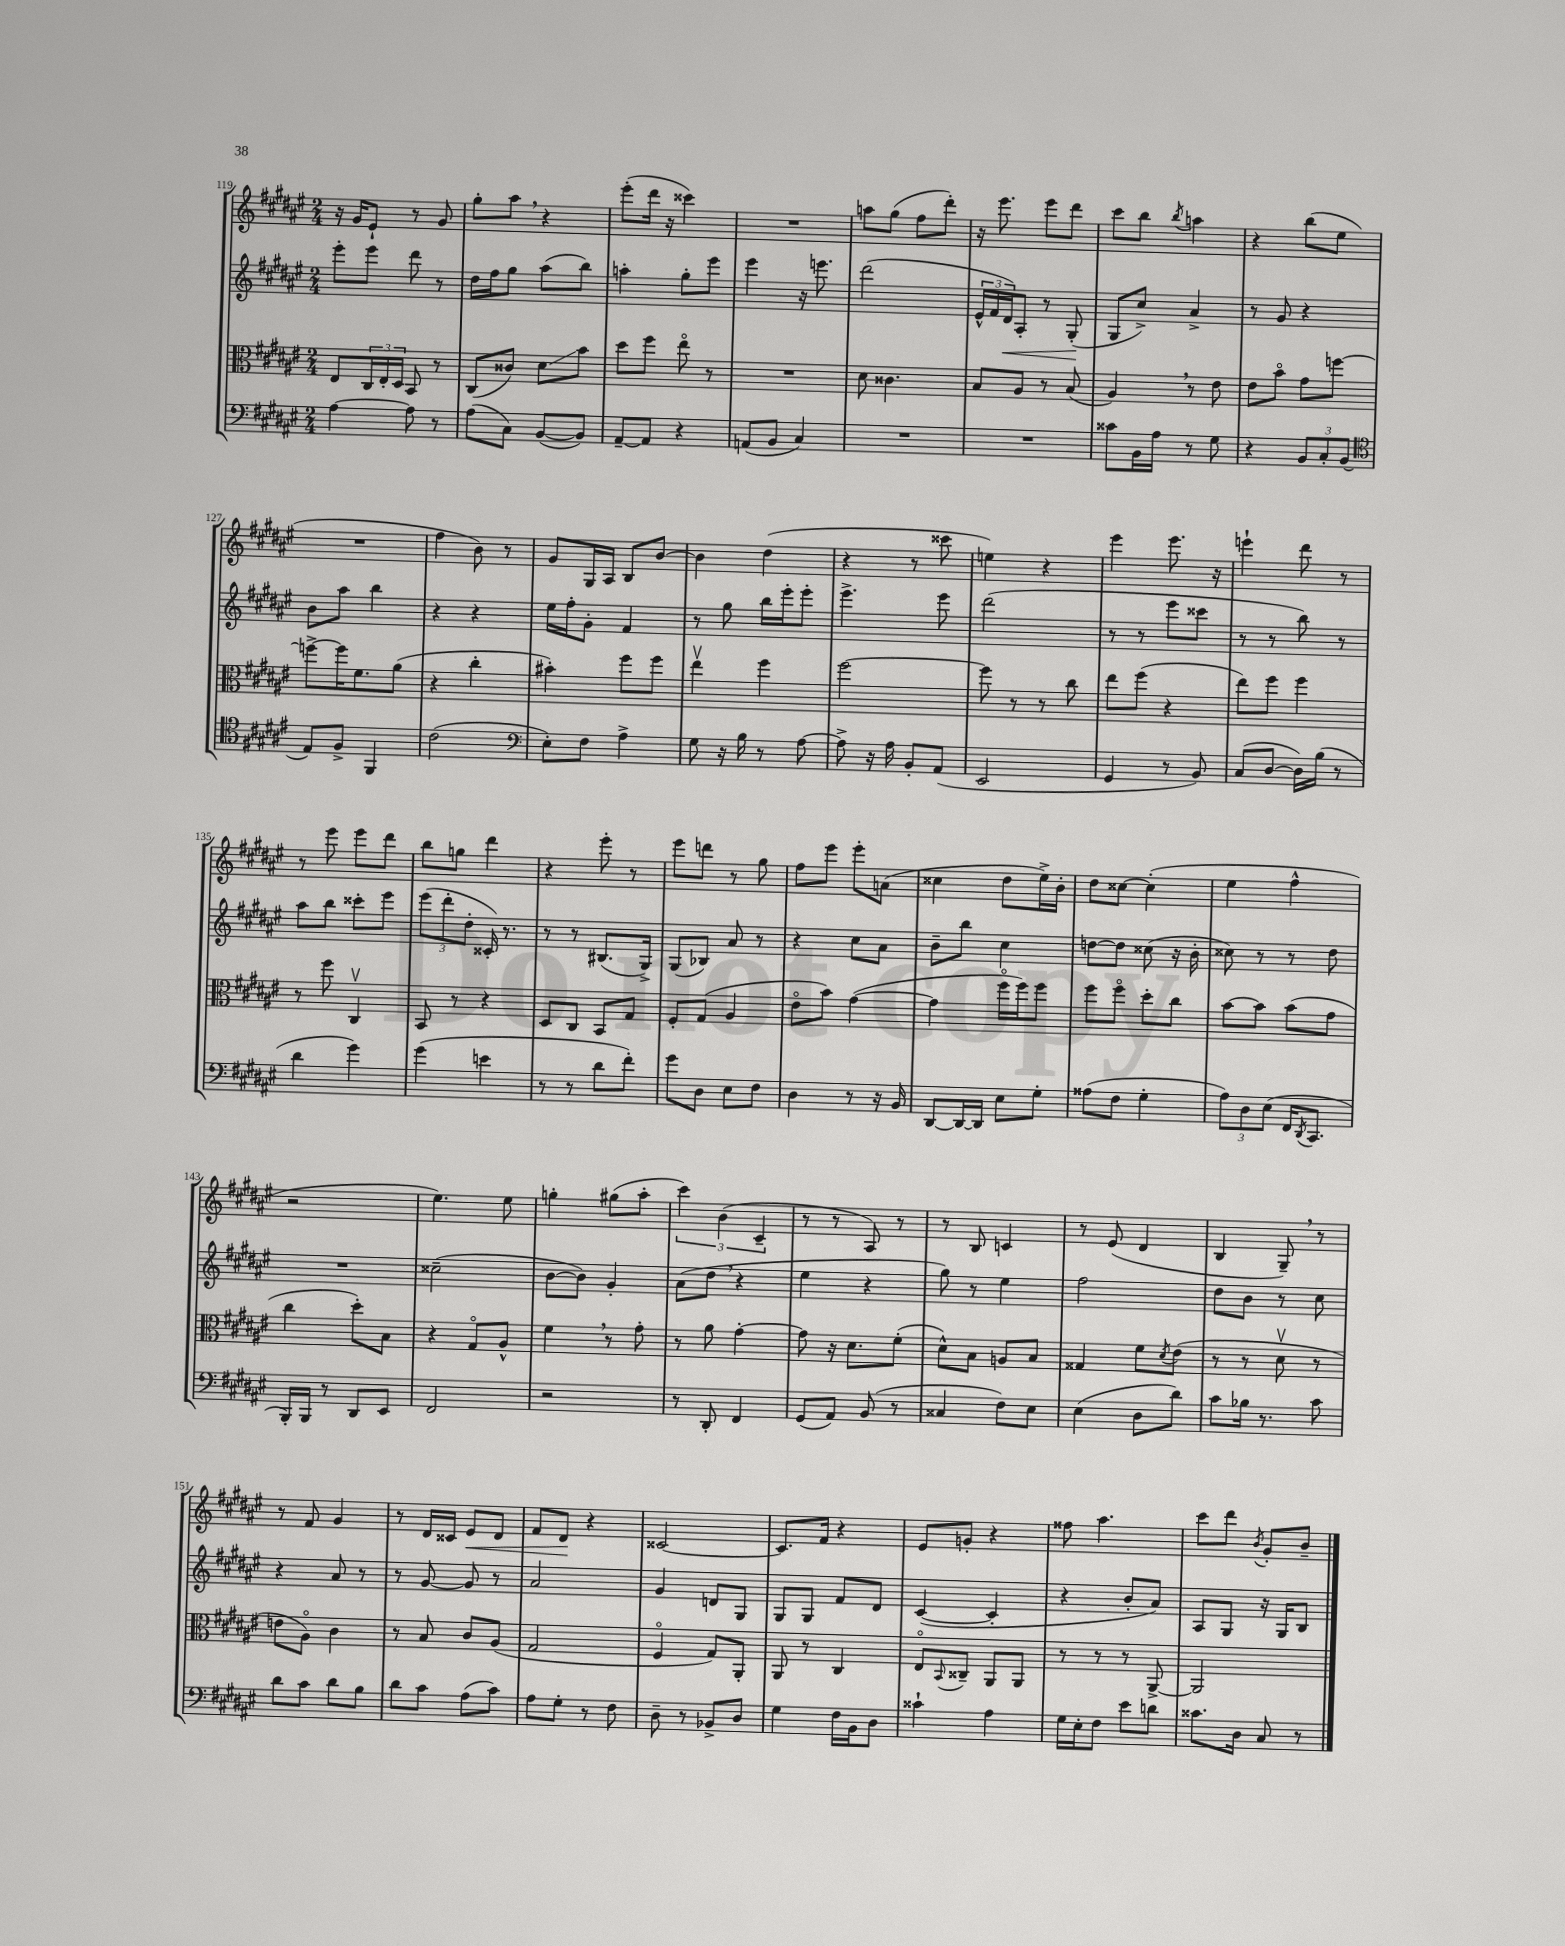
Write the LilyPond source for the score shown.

<<
\new StaffGroup <<
\new Staff = "s0" {
    \clef treble \key fis \major \numericTimeSignature \time 2/4
    r16 gis'16 eis'8-! r8 gis'8 |
    gis''8-. ais''8 \breathe r4 |
    eis'''8-.( dis'''16 r16 cisis'''4) |
    R2 |
    a''8 gis''8( fis''8 dis'''8-.) |
    r16 eis'''8. eis'''8 dis'''8 |
    cis'''8 b''8 \acciaccatura { b''8 } a''4 |
    r4 b''8( eis''8 |
    R2 |
    fis''4 b'8) r8 |
    gis'8 gis16 ais16 b8 b'8~ |
    b'4 dis''4( |
    r4 r8 cisis'''8 |
    e''4) r4 |
    eis'''4 eis'''8. r16 |
    e'''4-! dis'''8 r8 |
    r8 eis'''8 eis'''8 dis'''8 |
    b''8 g''8 dis'''4 |
    r4 eis'''8-. r8 |
    eis'''8 d'''8 r8 gis''8 |
    fis''8 eis'''8 eis'''8-. a'8( |
    cisis''4 dis''8 eis''16->) b'16-. |
    dis''8 cisis''8~ cisis''4-.( |
    eis''4 fis''4-^ |
    r2 |
    eis''4.) eis''8 |
    g''4-. gis''8( ais''8-. |
    \tuplet 3/2 { cis'''4) b'4( cis'4-- } |
    r8 r8 ais8) r8 |
    r8 b8 c'4 |
    r8 eis'8( dis'4 |
    b4 gis8--) \breathe r8 |
    r8 fis'8 gis'4 |
    r8 dis'16 cisis'16 eis'8\< dis'8 |
    fis'8 dis'8\! r4 |
    cisis'2~ |
    cisis'8. fis'16 r4 |
    eis'8 g'8-. r4 |
    fisis''8 ais''4. |
    cis'''8 dis'''8 \acciaccatura { b'8 } gis'8-. b'8-- \bar "|." |
}
\new Staff = "s1" {
    \clef treble \key fis \major \numericTimeSignature \time 2/4
    eis'''8-. eis'''8 dis'''8 r8 |
    dis''16 fis''16 gis''8 ais''8( b''8) |
    a''4-. gis''8-. eis'''8 |
    eis'''4 r16 e'''8. |
    dis'''2( |
    \tuplet 3/2 { eis'16-^ fis'16 dis'16\<) } ais8-. r8 gis8-.\!( |
    gis8 cis''8->) ais'4-> |
    r8 gis'8 r4 |
    b'8 ais''8 b''4 |
    r4 r4 |
    eis''16 fis''16-. gis'8-. fis'4 |
    r8 gis''8 b''16 eis'''16-. eis'''8-. |
    eis'''4.-> eis'''8 |
    dis'''2( |
    r8 r8 eis'''8 cisis'''8 |
    r8 r8 b''8) r8 |
    ais''8 b''8 cisis'''8-. eis'''8 |
    \tuplet 3/2 { eis'''8( dis'''8-. dis''8-. } cisis'16-.) r8. |
    r8 r8 bis8.( gis16->) |
    gis8( bes8) ais'8 r8 |
    r4 cis''8 ais'8 |
    b'8-- b''8 cis''4 |
    d''8~ d''8 cisis''8( r16 b'16-. |
    cisis''8) r8 r8 dis''8 |
    R2 |
    cisis''2--( |
    b'8~ b'8) gis'4-. |
    ais'8( dis''8 \breathe r4 |
    eis''4 r4 |
    gis''8) r8 eis''4 |
    fis''2 |
    dis''8 b'8 r8 cis''8 |
    r4 ais'8 r8 |
    r8 gis'8~ gis'8 r8 |
    ais'2 |
    gis'4 d'8 gis8 |
    gis8 gis8 fis'8 dis'8 |
    cis'4~( cis'4-. |
    r4 b'8-. ais'8) |
    ais8 gis8 r16 gis16 b8 \bar "|." |
}
\new Staff = "s2" {
    \clef alto \key fis \major \numericTimeSignature \time 2/4
    eis8 \tuplet 3/2 { cis16 eis16-. dis16 } b,8 r8 |
    cis8( cisis'8) dis'8\glissando b'8 |
    dis''8 fis''8 eis''8\flageolet r8 |
    R2 |
    dis'8 cisis'4. |
    b8 ais8 r8 b8( |
    ais4) \breathe r8 eis'8 |
    eis'8 b'8\flageolet gis'8 f''8~ |
    f''8~-> f''16 fis'8. ais'8( |
    r4 cis''4-. |
    bis'4-.) fis''8 fis''8 |
    eis''4\upbow fis''4 |
    fis''2~ |
    fis''8 r8 r8 cis''8 |
    eis''8 fis''8( r4 |
    eis''8) fis''8 fis''4 |
    r8 fis''8 cis4\upbow |
    b,8 r8 r4 |
    dis8 cis8 b,8 gis8 |
    fis8-. gis8( ais4 |
    eis'8\flageolet b'8) gis'4~( |
    gis'4 fis''16\flageolet fis''16) fis''8 |
    fis''8 fis''8\flageolet dis''8-. cis''8 |
    b'8~ b'8 b'8( gis'8 |
    cis''4 dis''8-.) b8 |
    r4 gis8\flageolet ais8-^ |
    fis'4 \breathe r8 gis'8-. |
    r8 ais'8 gis'4~-. |
    gis'8 r16 dis'8. fis'8-.( |
    dis'8-^) b8 a8 b8 |
    gisis4 fis'8 \acciaccatura { dis'8 } eis'8( |
    r8 r8 dis'8\upbow r8 |
    e'8 ais8\flageolet) cis'4 |
    r8 b8 cis'8 ais8( |
    gis2 |
    fis4\flageolet gis8) ais,8-. |
    ais,8 r8 cis4 |
    eis8\flageolet \appoggiatura { b,8 } cisis8-- ais,8 ais,8 |
    r8 r8 r8 ais,8~-> |
    ais,2 \bar "|." |
}
\new Staff = "s3" {
    \clef bass \key fis \major \numericTimeSignature \time 2/4
    ais4~ ais8 r8 |
    ais8( cis8) b,8~( b,8) |
    ais,8~-- ais,8 r4 |
    a,8( b,8 cis4) |
    R2 |
    R2 |
    cisis'8 b,16 ais16 r8 gis8 |
    r4 \tuplet 3/2 { b,8 cis8-. b,8( } |
    \clef tenor eis8) fis8-> fis,4 |
    cis'2( |
    \clef bass eis8-.) fis8 ais4-> |
    gis8 r16 b16 r8 ais8~ |
    ais8-> r16 ais16 b,8-. ais,8( |
    eis,2 |
    gis,4 r8 b,8) |
    cis8( dis8~ dis16) b16( r8 |
    dis'4 gis'4) |
    gis'4( e'4 |
    r8 r8 dis'8 fis'8-.) |
    gis'8 dis8 eis8 fis8 |
    dis4 r8 r16 b,16 |
    dis,8~ dis,16~ dis,16 eis8 gis8-. |
    aisis8( fis8 gis4-. |
    \tuplet 3/2 { ais8) dis8 eis8( } fis,16 \acciaccatura { dis,8 } cis,8. |
    b,,16-.) b,,16 r8 dis,8 eis,8 |
    fis,2 |
    r2 |
    r8 dis,8-. fis,4 |
    gis,8( ais,8) b,8( r8 |
    cisis4 fis8) eis8 |
    eis4( dis8 dis'8) |
    cis'8 bes16 r8. cis'8 |
    dis'8 cis'8 dis'8 b8 |
    dis'8 cis'8 ais8( cis'8) |
    ais8 gis8-. r8 fis8 |
    dis8-- r8 bes,8-> dis8 |
    gis4 fis16 b,16 dis8 |
    cisis'4-! ais4 |
    gis16 eis16-. fis8 eis'8 d'8 |
    cisis'8. dis16 cis8 r8 \bar "|." |
}
>>
>>
\layout { \context { \Score currentBarNumber = #119 } }
